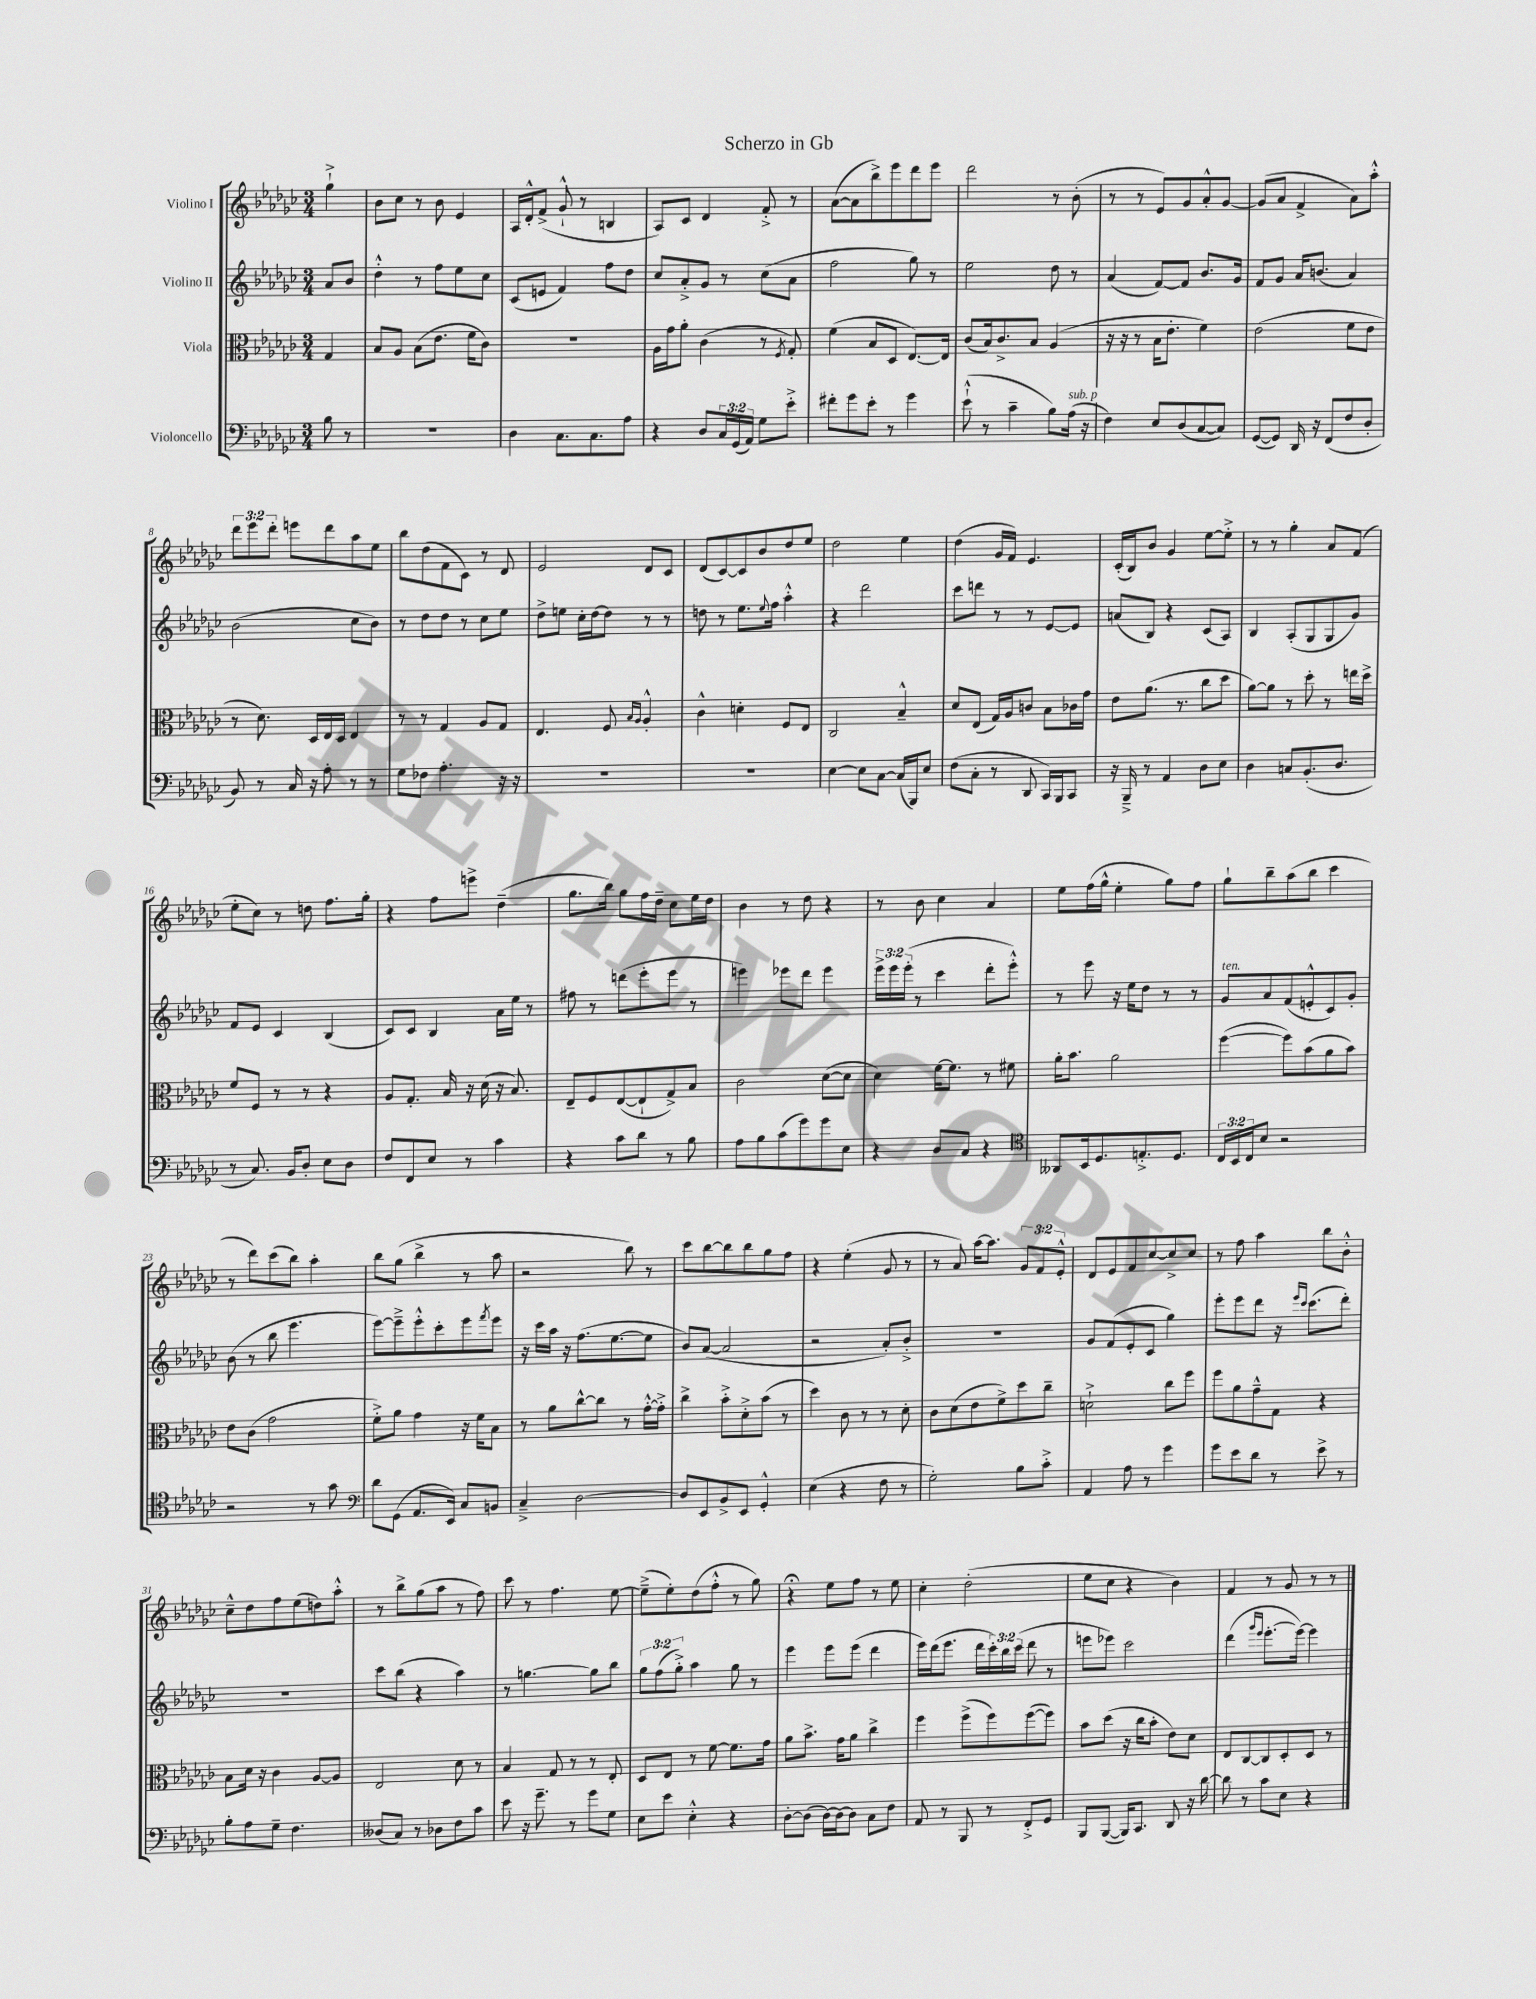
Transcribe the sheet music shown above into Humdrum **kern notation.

**kern	**kern	**kern	**kern
*part4	*part3	*part2	*part1
*staff4	*staff3	*staff2	*staff1
*I"Violoncello	*I"Viola	*I"Violino II	*I"Violino I
*clefF4	*clefC3	*clefG2	*clefG2
*k[b-e-a-d-g-c-]	*k[b-e-a-d-g-c-]	*k[b-e-a-d-g-c-]	*k[b-e-a-d-g-c-]
*M3/4	*M3/4	*M3/4	*M3/4
=	=	=	=
8B-\	4G-/	8a-/L	4gg-`^\
8r	.	8b-/J	.
=1	=1	=1	=1
2.r	8B-/L	4dd-'^^\	8b-\L
.	8A-/J	.	8cc-\J
.	(8B-\L	8r	8r
.	8.e-\J	8ff\L	8b-\
.	.	8ee-\	4e-/
.	16f\KL	.	.
.	8c-\J)	8cc-\J	.
=2	=2	=2	=2
4D-\	2.r	(8c-/L	16A-/LL
.	.	.	16d-'^^/J
.	.	8en/J	(8f^/J
8.C-\L	.	4f/)	8g-`^^/
.	.	.	8r
8.C-\	.	.	.
.	.	8ff\L	4Bn/
8A-\J	.	8dd-\J	.
=3	=3	=3	=3
4r	16A-\LL	8cc-/L	8A-/L)
.	16g-\J	.	.
.	8a-'\J	8a-'^/	8c-/J
8D-/L	(4c-\	8g-/J	4d-/
24C-/L	.	8r	.
(24GG-/	.	.	.
24AA-/JJ)	.	.	.
8G-\L	8r	(8cc-\L	8f'^/
.	8qF/	.	.
8e-'^\J	8G-'/)	8a-\J	8r
=4	=4	=4	=4
8f#X'\L	(4f\	2ff\	([8a-\L
8g-\	.	.	8a-\]
8e-'\J	8B-/L	.	8bb-^\)
8r	8D-/J	.	8eee-\
4g-\	[8.E-/L)	8gg-\)	8ddd-\
.	.	8r	8eee-\J
.	16E-/Jk]	.	.
=5	=5	=5	=5
(8e-`^^\	(8c-/L	2ee-\	2ddd-\
8r	16B-/k)	.	.
.	8.c-^/	.	.
4c-~\	.	.	.
.	8B-/J	.	.
8B-\L)	(4A-/	8dd-\	8r
!LO:TX:a:i:t=sub. p	!	!	!
(16A-\Jk	.	8r	(8b-'\
16r	.	.	.
=6	=6	=6	=6
4F\)	16r	(4a-/	8r
.	16r	.	.
.	8r	.	8r
8E-/L	16B-\KL	[8f/L)	8e-/L)
.	8.e-'\J	.	.
(8D-/	.	8f/J]	8g-/
[8C-/	4f\)	8.b-/L	8a-'^^/
8C-/J])	.	.	[8g-/J
.	.	16g-/Jk	.
=7	=7	=7	=7
([8GG-/L	(2e-\	8f/L	(8g-/L]
8GG-/J])	.	8g-/J	8a-/J
16DD-/	.	16a-/KL	4f^/
16r	.	(8.bn/J	.
(8FF/L	.	.	.
8F/	8f\L	4a-/)	8a-\L)
8D-'/J	8e-\J	.	8aa-'^^\J
!!LO:LB:g=z
=8	=8	=8	=8
8BB-/)	8r	(2b-\	12ddd-\L
.	.	.	12eee-\
8r	8.d-\)	.	.
.	.	.	12ddd-'\J
16C-/	.	.	8eeen\L
16r	16D-/LL	.	.
8A-'\	16E-/	.	8ddd-\
.	16D-/JJ	.	.
8r	4E-/	8cc-\L	8aa-\
8r	.	8b-\J)	8ee-\J
=9	=9	=9	=9
8G-\L	8r	8r	8bb-\L
8F-X\J	8r	8dd-\L	(8dd-\
4.A-'\	4G-/	8dd-\J	8f\
.	.	8r	8c-\J)
.	8A-/L	8cc-\L	8r
16r	8G-/J	8ee-\J	8d-/
16r	.	.	.
=10	=10	=10	=10
2.r	4.E-/	8dd-^\L	2e-/
.	.	8een\J	.
.	.	16cc-'\LL	.
.	.	[16dd-\J	.
.	8F/	8dd-\J]	.
.	16qqB-/LL	.	.
.	16qqA-/JJ	.	.
.	4A-'^^/	8r	8d-/L
.	.	8r	8c-/J
=11	=11	=11	=11
2.r	4c-^^\	8ddn\	(8d-/L
.	.	8r	[8c-/)
.	4dn'\	8.ee-\L	8c-/]
.	.	.	8b-/
.	.	8qqee-/	.
.	.	16ff\Jk	.
.	8F/L	4aa-'^^\	8dd-/
.	8E-/J	.	8ee-/J
=12	=12	=12	=12
[4E-\	2C-/	4r	2dd-\
8E-\L]	.	2ddd-\	.
[8C-\J	.	.	.
(16C-/LL]	4B-~^^/	.	4ee-\
16BBB-/J)	.	.	.
8E-/J	.	.	.
=13	=13	=13	=13
(8F\L	8d-/L	8ccc-\L	(4dd-\
8C-'\J	(8E-/J	8dddn\J	.
8r	16G-/LL)	8r	16g-/LL
.	16A-/J	.	16f/JJ)
8DD-/	8cn/J	8r	4.e-/
16CC-/LL)	8B-\L	[8e-/L	.
16BBB-/J	.	.	.
8CC-/J	16c-X\L	8e-/J]	.
.	16g-\JJ	.	.
=14	=14	=14	=14
16r	8e-\L	(8an/L	(16c-'/LL
16BBB-~^/	.	.	16B-/J)
8r	(8.a-\J	8B-/J)	8b-/J
4AA-/	.	4r	4g-/
.	8.r	.	.
8D-\L	8cc-\L	(8c-/L	[8ee-\L
8E-\J	8dd-\J	8A-/J)	8ee-'^\J]
=15	=15	=15	=15
4D-\	[8a-\L)	4B-/	8r
.	8a-\J]	.	8r
8Cn/L	8r	(8A-'/L	4gg-'\
(8.BB-'/	8dd-'\	8G-/	.
.	8r	8G-/	8a-/L
8.D-/J	.	.	.
.	16een\LL	8g-/J)	(8f/J
.	16dd-^\JJ	.	.
!!LO:LB:g=z
=16	=16	=16	=16
8r	8f/L	8f/L	8ee-'\L
8.C-/)	8F/J	8e-/J	8cc-\J)
.	8r	4c-/	8r
16BB-/KL	.	.	.
8D-'/J	8r	.	8ddn\
8E-\L	4r	(4B-/	8.ff\L
8D-\J	.	.	.
.	.	.	16gg-'\Jk
=17	=17	=17	=17
8F/L	8A-/L	8c-/L)	4r
8FF/	8.G-'/J	8c-/J	.
8E-/J	.	4B-/	8ff\L
.	16B-/	.	.
8r	16r	.	8eeen^\J
.	(16d-\	.	.
4c-\	16r	16a-\LL	(4dd-~\
.	8.B-/)	16ee-\JJ	.
.	.	8r	.
=18	=18	=18	=18
4r	8E-~/L	8ff#X\	8.gg-\L
.	8F/	8r	.
.	.	.	16bb-\Jk)
8c-\L	([8E-/	(8dddn\L	8gg-\L
8d-\J	8E-`/]	8eee-'\	16ff\L
.	.	.	16dd-~\JJ
8r	8G-^/)	8eee-\J	8cc-\L
8B-\	8B-/J	8r	16ee-\L
.	.	.	16dd-\JJ
=19	=19	=19	=19
8A-\L	2c-\	4eeen\)	4b-\
8B-\	.	.	.
(8c-\	.	8eee-X\L	8r
8g-\)	.	8ddd-\J	8dd-\
8g-\	([8d-\L	4eee-\	4r
8E-\J	8d-\J]	.	.
=20	=20	=20	=20
4r	4d-\)	24eee-^\LL	8r
.	.	24eee-\	.
.	.	(24eee-'\JJ	.
.	.	8r	8b-\
8D-/L	[16f\KL	4ccc-\	4cc-\
.	8.f\J]	.	.
8C-/J	.	.	.
4r	8r	8ddd-'\L	4a-/
.	8f#X\	8eee-'^^\J)	.
=21	=21	=21	=21
*clefC4	*	*	*
8AA--X/L	16a-'\KL	8r	8ee-\L
.	8.b-\J	.	.
16BB-/k	.	8eee-\	(16ff\L
8.D-/	.	.	16gg-^^\JJ
.	2a-\	16r	4ee-'\
.	.	16ee-\KL	.
8.En'^/	.	8dd-\J	.
.	.	8r	8gg-\L)
8.D-/J	.	.	.
.	.	8r	8ff\J
=22	=22	=22	=22
!	!	!LO:TX:a:i:t=ten.	!
24C-/LL	([4ff\	8g-/L	8gg-`\L
24BB-/	.	.	.
24C-/J	.	.	.
8B-/J	.	8a-/	8bb-~\
2r	8ff\L])	(8f/	(8aa-\
.	(8b-\	8en'^^/	8bb-\J
.	8a-\	8c-/)	4ccc-\
.	8b-\J)	8g-'/J	.
!!LO:LB:g=z
=23	=23	=23	=23
2r	8e-\L	(8b-\	8r
.	(8c-\J	8r	8ddd-\L)
.	2g-\	8bb-\	(8ccc-\
.	.	4.eee-\	8bb-\J)
8r	.	.	4aa-'\
8g-\	.	.	.
=24	=24	=24	=24
*clefF4	*	*	*
8d-\L	8f'^\L)	[8eee-\L)	8bb-\L
(8GG-\J	8a-\J	8eee-~^\]	(8gg-\J
8.AA-/L	4g-\	8eee-'^^\	4bb-^\
.	.	8ccc-'\	.
16EE-/Jk)	.	.	.
8C-/L	16r	8eee-\	8r
.	16f\KL	.	.
.	.	8qfff/	.
8BBn/J	8B-\J	8eee-\J	8aa-\
=25	=25	=25	=25
4C-~^/	8r	16r	2r
.	.	16ccc-\LL	.
.	8a-\L	16aa-\JJ	.
.	.	16r	.
[2D-\	[8cc-^^\	(8.ff\L	.
.	8cc-\J]	.	.
.	.	[8.ee-\	.
.	8r	.	8bb-\)
.	[16g-'^^\LL	8ee-\J]	8r
.	16g-'^\JJ]	.	.
=26	=26	=26	=26
8D-/L]	4cc-^\	8b-/L)	8ccc-\L
8EE-/	.	([8a-/J	[8bb-\
8BB-^/	8b-'^\L	2a-/]	8bb-\]
8EE-/J	8d-'^\	.	8bb-\
4GG-'^^/	(8b-\J	.	8gg-\
.	8r	.	8ff\J
=27	=27	=27	=27
(4E-\	4dd-\)	2r	4r
4r	8c-\	.	(4ee-'\
.	8r	.	.
8F\	8r	8a-'/L)	8g-/
8r	8d-'\	8b-'^/J	8r
=28	=28	=28	=28
2G-'\)	8c-\L	2.r	8r
.	(8d-\	.	8a-/)
.	8e-\	.	[16aa-\KL
.	.	.	8.aa-\J]
.	8f^\)	.	.
8B-\L	8dd-\	.	12g-/L
.	.	.	12f/
8c-'^\J	8cc-~\J	.	.
.	.	.	12e-'^^/J
=29	=29	=29	=29
4AA-/	2dn`^\	8g-/L	8d-/L
.	.	(8f/	8e-/
8A-\	.	8e-'/	8f/
8r	.	8c-/J	[8cc-/
4g-\	8cc-\L	4gg-\)	8cc-^/]
.	8ff\J	.	8cc-/J
=30	=30	=30	=30
8g-\L	8ff\L	8eee-'\L	8r
8e-\	8a-\	8eee-\	8ff\
8d-\J	8g-~^^\	8ddd-\J	4aa-\
8r	8G-\J	16r	.
.	.	16qqeee-/LL	.
.	.	16qqccc-/JJ	.
.	.	(8.ccc-\L	.
8e-^\	4r	.	8bb-\L
8r	.	8ddd-'\J)	8b-'^^\J
!!LO:LB:g=z
=31	=31	=31	=31
8B-'\L	8B-\L	2.r	8cc-~^^\L
8A-\	16d-\Jk	.	8dd-\
.	16r	.	.
8G-~\J	4c-\	.	8ff\
4.F\	.	.	(8ee-\
.	[8A-/L	.	8ddn\)
.	8A-/J]	.	8aa-'^^\J
=32	=32	=32	=32
(8D--X/L	2E-/	8ccc-\L	8r
8C-/J)	.	(8bb-\J	8bb-^\L
8r	.	4r	(8gg-\
8D-X\L	.	.	8aa-\J
8F\	8d-\	4aa-\)	8r
8c-\J	8r	.	8ff\)
=33	=33	=33	=33
8e-\	4B-/	8r	8ccc-\
16r	.	[4.ggn\	8r
8.g-~\	.	.	.
.	8G-/	.	4.ff\
8r	8r	.	.
8g-\L	8r	8gg\L]	.
8G-\J	8E-'/	8bb-\J	[8ee-\
=34	=34	=34	=34
8E-\L	8D-/L	12gg-\L	(8ee-~^\L]
.	.	(12ff\	.
8e-\J	8E-/J	.	8ee-'\)
.	.	12gg-'^\J)	.
4E-'^^\	8r	4aa-\	(8dd-\
.	[8f\	.	8ff'^^\J
4r	8.f\L]	8gg-\	8r
.	.	8r	8gg-\)
.	16g-\Jk	.	.
=35	=35	=35	=35
[8D-'\L	8a-\L	4eee-\	4r;<
(8D-\J]	8.b-^\J	.	.
[16D-\LL)	.	8eee-\L	8ee-\L
16D-\J_	16g-\KL	.	.
8D-\J]	8a-\J	(8eee-\J	8ff\J
8C-\L	4cc-^\	4ddd-\	8r
8F\J	.	.	8ee-\
=36	=36	=36	=36
8AA-/	4ff\	16eee-\LL)	4cc-'\
.	.	(16ddd-\J	.
8r	.	8.eee-\J	.
8BBB-/	(8ff^\L	.	(2dd-'\
.	.	16ddd-\LL	.
8r	8ff\)	24ccc-'\)	.
.	.	24bb-\	.
.	.	(24ccc-\JJ	.
8FF'^/L	([8ff\	8ddd-\	.
8GG-/J	8ff\J])	8r	.
=37	=37	=37	=37
8BBB-/L	8b-\L	8eeen\L	8ee-\L
([8BBB-/J	(8dd-\J	8eee-X\J)	8cc-\J
16BBB-/KL])	16r	2ccc-\	4r
8.CC-/J	16cc-\KL	.	.
.	8b-'\J	.	.
8DD-/	8e-\L)	.	4b-\)
16r	8d-\J	.	.
[16d-\	.	.	.
=38	=38	=38	=38
8d-\]	8E-/L	(4ddd-\	4f/
8r	[8C-/	.	.
.	.	16qqggg-/LL	.
.	.	16qqeee-/JJ	.
8c-\L	8C-/]	[8.eee-'\L	8r
8E-\J	8D-'/	.	8g-/
.	.	16eee-\Jk_)	.
4r	8D-/J	4eee-\]	8r
.	8r	.	8r
==	==	==	==
*-	*-	*-	*-
